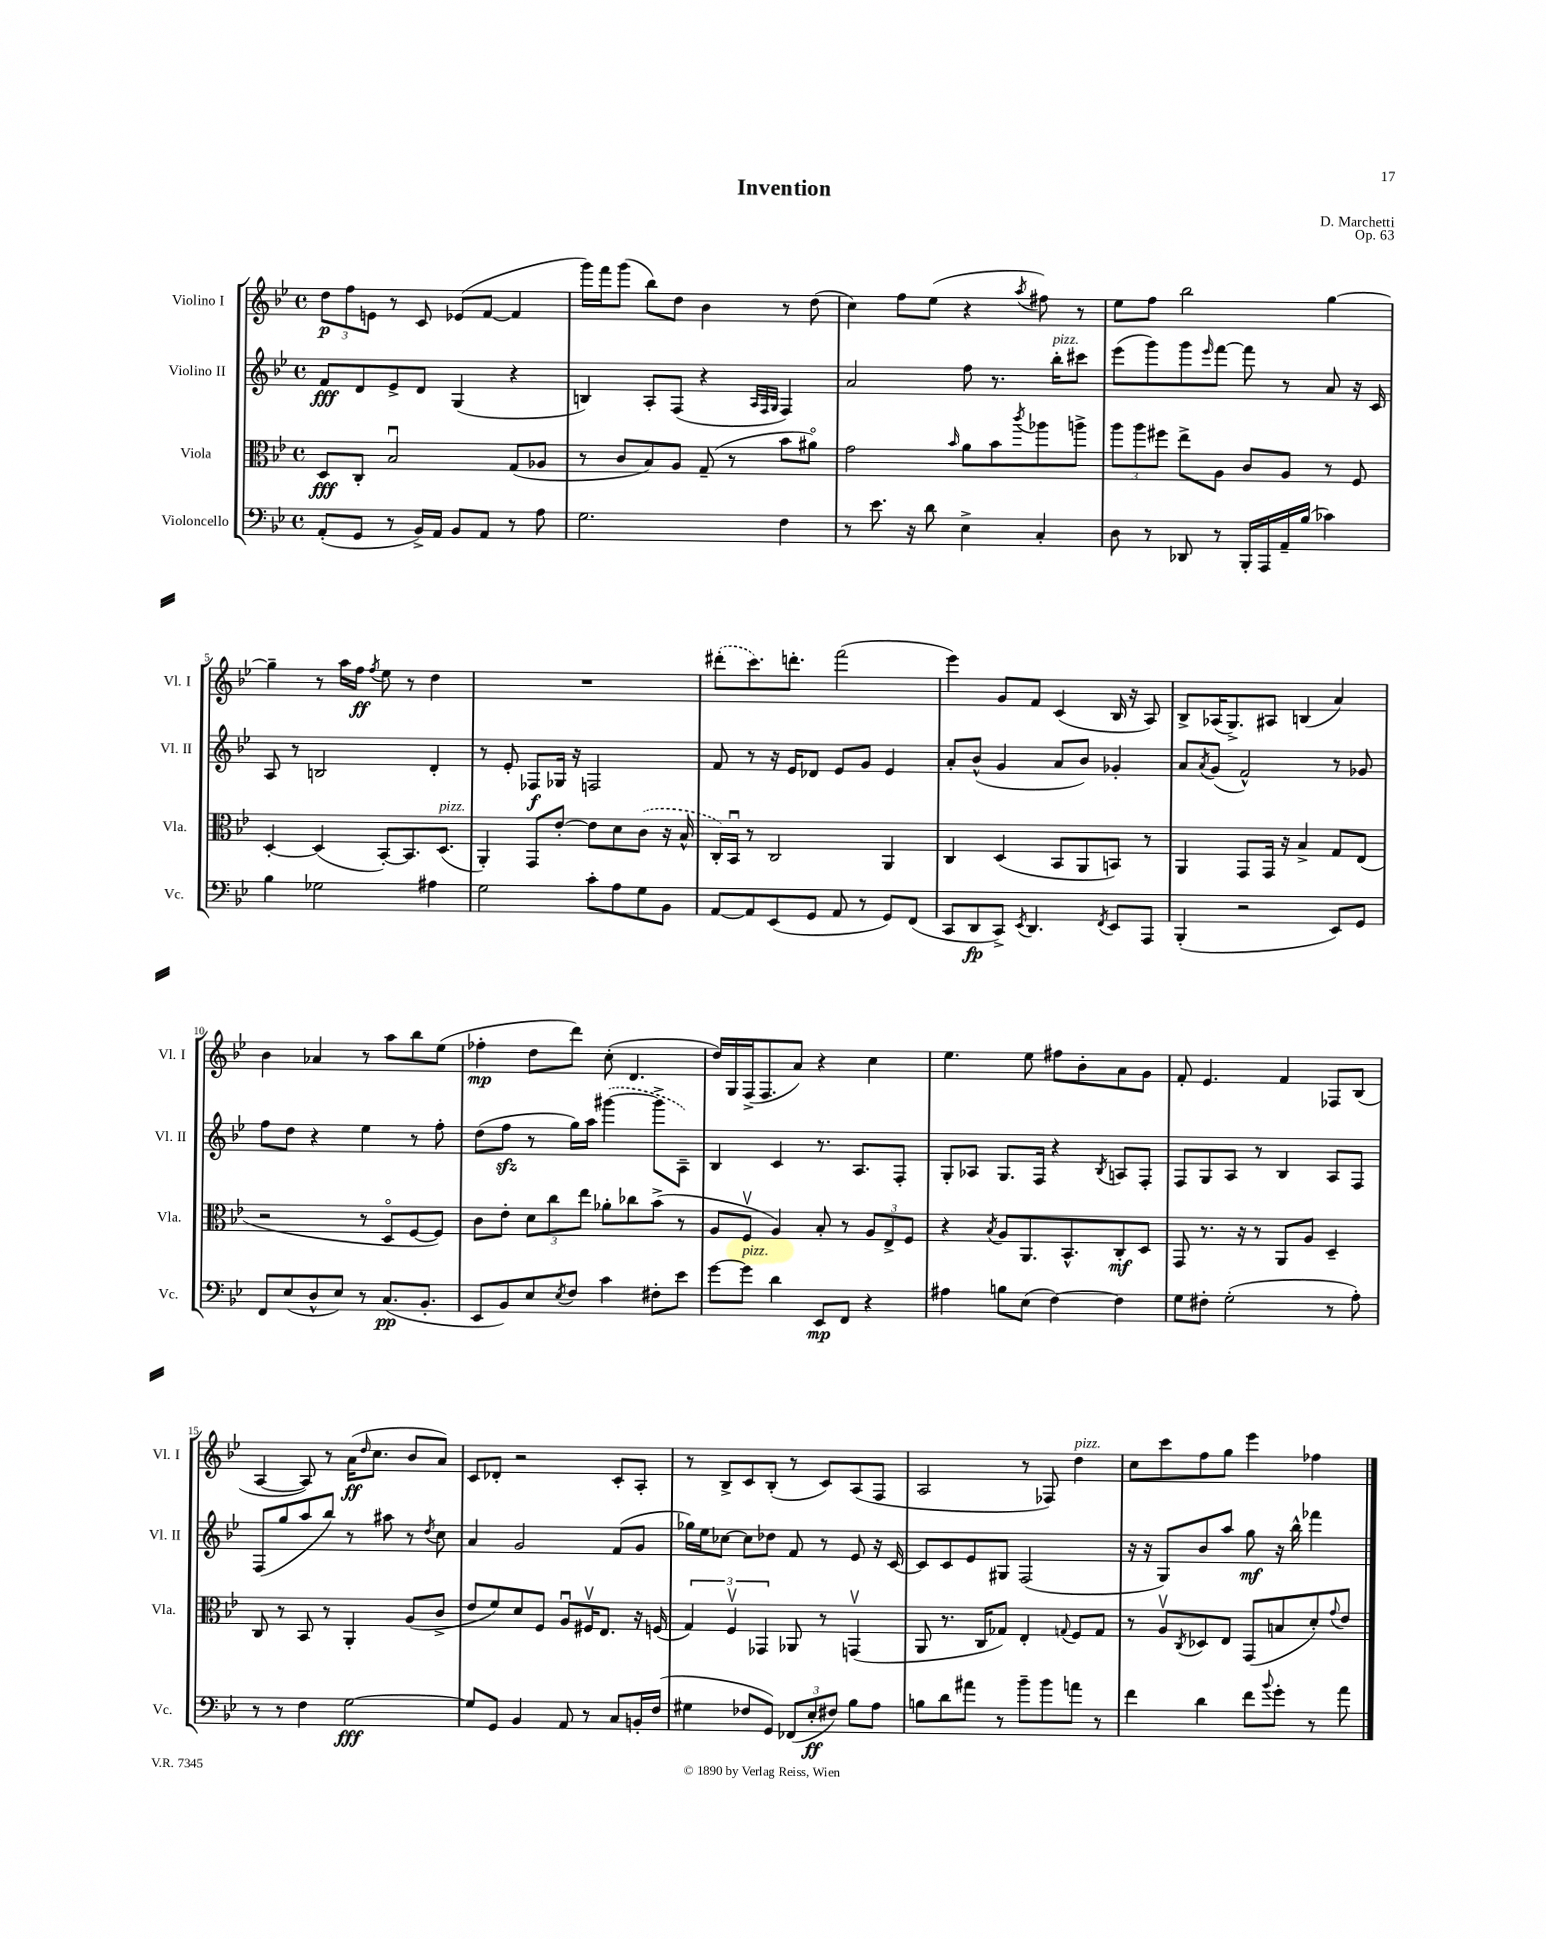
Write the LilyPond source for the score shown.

\header { title = "Invention" composer = "D. Marchetti" opus = "Op. 63" }
<<
\new StaffGroup <<
\new Staff = "s0" \with { instrumentName = "Violino I" shortInstrumentName = "Vl. I" } {
    \clef treble \key bes \major \defaultTimeSignature \time 4/4
    \tuplet 3/2 { d''8\p f''8 e'8 } r8 c'8 ees'8( f'8~ f'4 |
    g'''16) f'''16 g'''8( bes''8) d''8 bes'4 r8 d''8( |
    c''4) f''8 ees''8( r4 \acciaccatura { a''8 } fis''8) r8 |
    ees''8 f''8 bes''2 g''4~ |
    g''4-- r8 a''16 f''16\ff \acciaccatura { f''8 } ees''8 r8 d''4 |
    R1 |
    \once \slurDashed dis'''8-.( c'''8.) d'''8.-. f'''2( |
    ees'''4) g'8 f'8 c'4( bes16 r16 a8) |
    bes8-> aes16( g8.->) ais8 b4( a'4) |
    bes'4 aes'4 r8 a''8 bes''8 ees''8( |
    fes''4-.\mp d''8 d'''8) c''8-.( d'4. |
    d''16) g16 f16->( f8. a'8) r4 c''4 |
    ees''4. ees''8 fis''8 bes'8-. a'8 g'8 |
    f'8-. ees'4. f'4 fes8 bes8( |
    a4~ a8) r8 a'16\ff( \grace { d''16 } c''8. bes'8 a'8) |
    c'8 des'8-. r2 c'8-. a8-. |
    r8 bes8-> c'8 bes8-.( r8 c'8) a8( f8 |
    a2 r8 fes8) d''4^\markup { \italic "pizz." } |
    c''8 c'''8 f''8 g''8 ees'''4 fes''4 \bar "|." |
}
\new Staff = "s1" \with { instrumentName = "Violino II" shortInstrumentName = "Vl. II" } {
    \clef treble \key bes \major \defaultTimeSignature \time 4/4
    f'8\fff d'8 ees'8-> d'8 g4( r4 |
    b4) a8-. f8( r4 \grace { a32 f32 g32 } f4) |
    a'2 f''8 r8. bes''16-.^\markup { \italic "pizz." } cis'''8 |
    ees'''8( g'''8) g'''8 \grace { ees'''16 } f'''8~ f'''8 r8 a'8 r16 c'16 |
    a8 r8 b2 d'4-. |
    r8 ees'8-. fes8\f ges16 r16 f2 |
    f'8 r8 r16 ees'16 des'8 ees'8 g'8 ees'4 |
    a'8-. bes'8-^( g'4 a'8 bes'8) ges'4-. |
    a'8 \acciaccatura { a'8 } g'8( f'2-^) r8 ges'8 |
    f''8 d''8 r4 ees''4 r8 f''8-. |
    d''8( f''8\sfz r8 g''16) a''16 \once \slurDashed gis'''4~( gis'''8-> a8--) |
    bes4 c'4 r8. a8. f8-. |
    g8-. aes8 g8. f16 r4 \acciaccatura { bes8 } a8 f8-. |
    f8 g8 a8 r8 bes4 a8 f8 |
    f8( g''8 a''8 bes''8) r8 ais''8 r8 \acciaccatura { d''8 } c''8 |
    a'4 g'2 f'8( g'8 |
    ges''16) ees''16 ces''8~ ces''8 des''8 f'8 r8 ees'8 r16 c'16~ |
    c'8 c'8 ees'8 gis8 f2( |
    r16 r16 g8) bes'8 a''8 g''8\mf r16 bes''16-^ fes'''4 \bar "|." |
}
\new Staff = "s2" \with { instrumentName = "Viola" shortInstrumentName = "Vla." } {
    \clef alto \key bes \major \defaultTimeSignature \time 4/4
    d8\fff c8-. bes2\downbow g8( aes8 |
    r8 c'8 bes8) a8 g8--( r8 bes'8 ais'8\flageolet) |
    g'2 \grace { bes'16 } a'8 bes'8 \acciaccatura { c'''8 } aes''8 a''8-> |
    \tuplet 3/2 { a''8 a''8 fis''8 } ees''8-> a8 c'8 a8 r8 f8 |
    d4~-. d4( bes,8~-.) bes,8. d8.^\markup { \italic "pizz." }( |
    a,4-.) g,8 ees'8~-. ees'8 d'8 \once \slurDashed c'8( r16 bes16-^ |
    c16-.) bes,16\downbow r8 c2 a,4 |
    c4 d4( bes,8 a,8 b,8) r8 |
    a,4 g,8 g,16 r16 bes4-> g8 ees8( |
    r2 r8 d8\flageolet f8~ f8) |
    c'8 ees'8-. \tuplet 3/2 { d'8 c''8 ees''8 } aes'8-. ces''8 bes'8->( r8 |
    a8 f8\upbow a4) bes8-. r8 \tuplet 3/2 { a8 ees8-> f8 } |
    r4 \acciaccatura { bes8 } a8 a,8. bes,8.-^ c8-.\mf d8 |
    g,8 r8. r16 r8 a,8 a8 d4-- |
    c8 r8 bes,8 r8 a,4-. a8( c'8-> |
    ees'8 f'8) d'8 f8 a8\downbow fis16\upbow ees8. r16 f16( |
    \tuplet 3/2 { g4) f4\upbow ges,4 } aes,8 r8 g,4\upbow( |
    a,8 r8. c16 ges8) ees4-. \appoggiatura { g8 } f8 g8 |
    r8 a8\upbow \acciaccatura { c8 } des8 ees8 g,8( b8 d'8-.) \appoggiatura { g'8 } ees'8 \bar "|." |
}
\new Staff = "s3" \with { instrumentName = "Violoncello" shortInstrumentName = "Vc." } {
    \clef bass \key bes \major \defaultTimeSignature \time 4/4
    a,8-.( g,8 r8 bes,16->) a,16 bes,8 a,8 r8 a8 |
    g2. f4 |
    r8 ees'8. r16 d'8 ees4-> c4-. |
    d8 r8 des,8 r8 bes,,16-. a,,16 a,16-- bes16( ces'4) |
    bes4 ges2 ais4 |
    g2 c'8-. a8 g8 bes,8 |
    a,8~ a,8 ees,8( g,8 a,8 r8 g,8) f,8( |
    c,8 d,8\fp c,8->) \acciaccatura { ees,8 } d,4. \acciaccatura { f,8 } ees,8 a,,8 |
    bes,,4-.( r2 ees,8) g,8 |
    f,8 ees8( d8-^ ees8) r8 c8.\pp( bes,8.-. |
    ees,8 bes,8) ees8 \acciaccatura { ees8 } f8 c'4 fis8-. ees'8 |
    g'8~ g'8^\markup { \italic "pizz." } d'4 ees,8\mp f,8 r4 |
    ais4 b8 ees8( f4~) f4 |
    g8 fis8-. g2-.( r8 a8-.) |
    r8 r8 f4 g2~\fff |
    g8 g,8 bes,4 a,8 r8 c8 b,16-. f16( |
    gis4 fes8 g,8) \tuplet 3/2 { fes,8( ees8-.\ff fis8) } bes8 a8 |
    b8 d'8 ais'8 r8 bes'8-- bes'8 a'8 r8 |
    f'4 d'4 f'8 \appoggiatura { bes'8 } g'8-. r8 a'8 \bar "|." |
}
>>
>>
